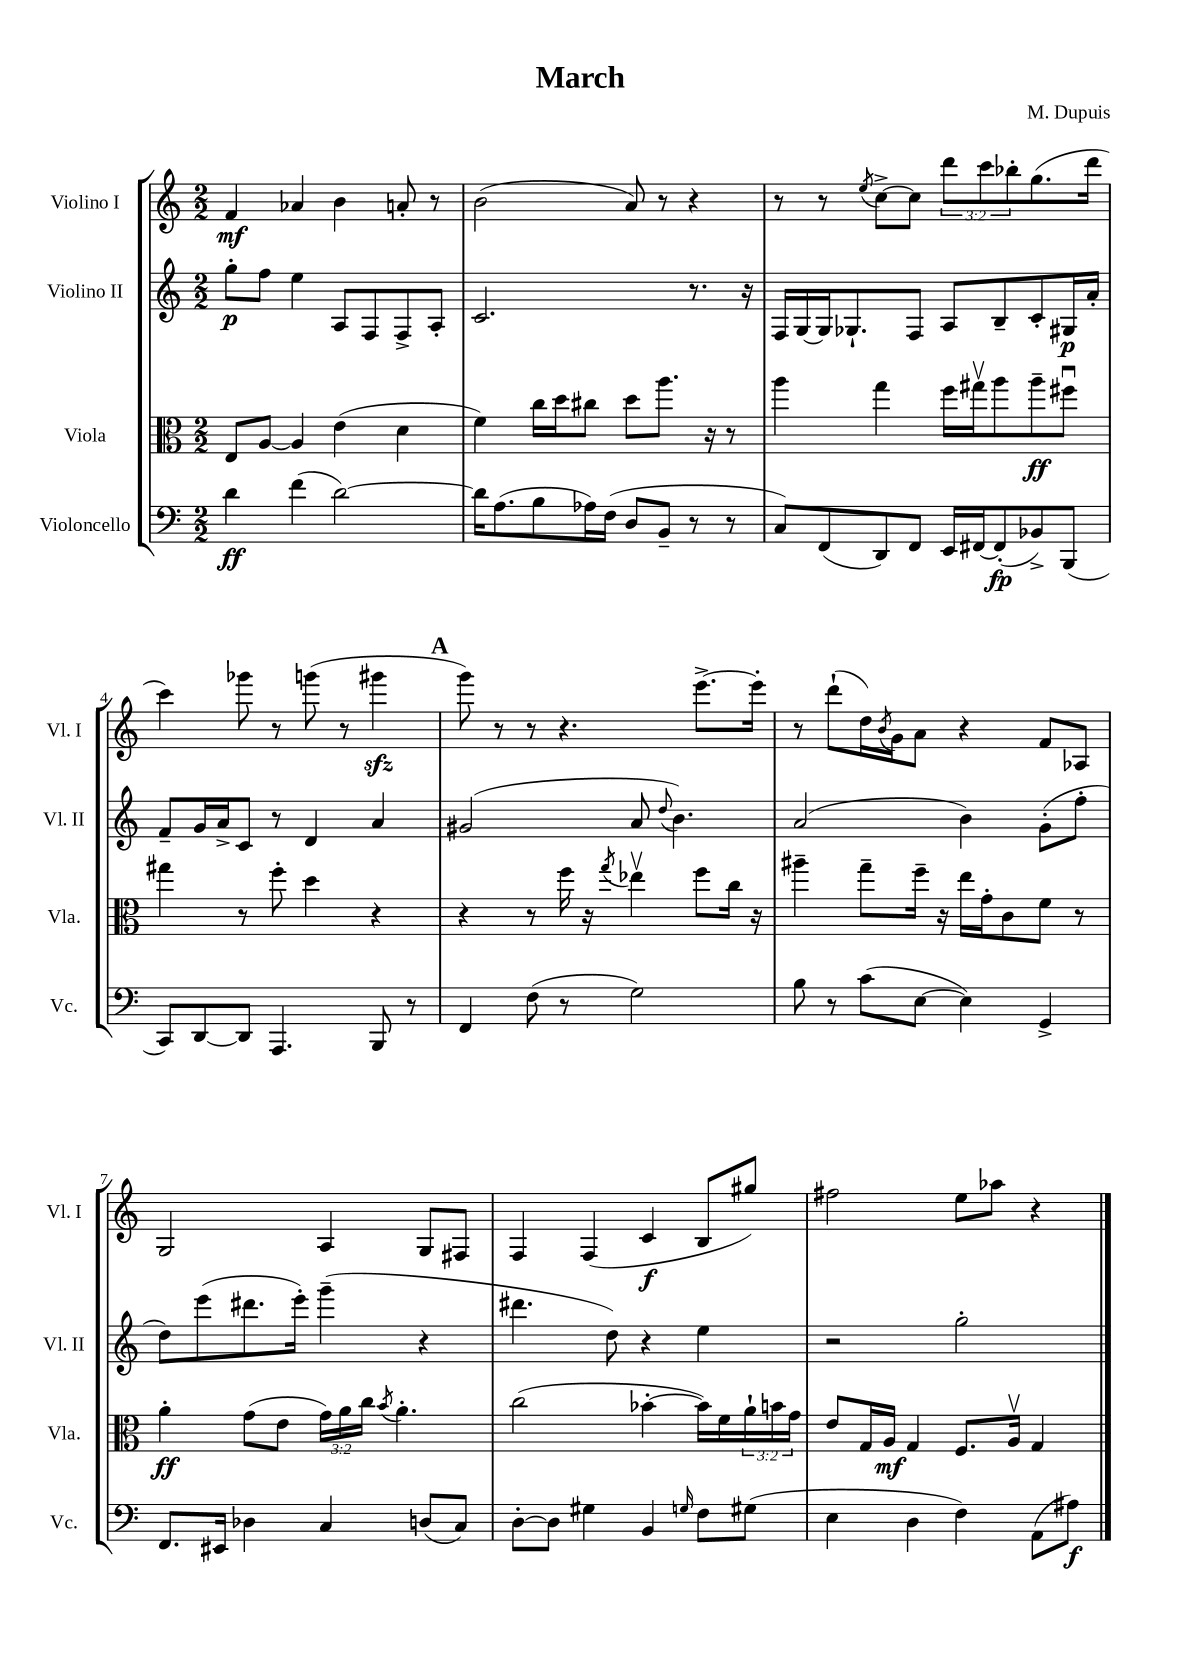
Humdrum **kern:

**kern	**kern	**kern	**kern
*staff4	*staff3	*staff2	*staff1
*clefF4	*clefC3	*clefG2	*clefG2
*k[]	*k[]	*k[]	*k[]
*M2/2	*M2/2	*M2/2	*M2/2
4d\	8E/L	8gg'\L	4f/
.	[8A/J	8ff\J	.
(4f\	4A/]	4ee\	4a-/
[2d\)	(4e\	8A/L	4b\
.	.	8F/	.
.	4d\	8F^/	8a'/
.	.	8A'/J	8r
=	=	=	=
16d\]LK	4f\)	2.c/	(2b\
(8.A\	.	.	.
8B\	16cc\LL	.	.
.	16dd\J	.	.
16A-\L)	8cc#\J	.	.
(16F\JJ	.	.	.
8D/L	8dd\L	.	8a/)
8BB~/J	8.aa\J	.	8r
8r	.	8.r	4r
.	16r	.	.
8r	8r	.	.
.	.	16r	.
=	=	=	=
8C/L)	4aa\	16F/LL	8r
.	.	[16G/	.
(8FF/	.	16G/]J	8r
.	.	8.G-`/	.
.	.	.	8qee/
8DD/)	4gg\	.	[8cc^\L
8FF/J	.	8F/J	8cc\]J
16EE/LL	16ff\LL	8A/L	12ddd\L
[16FF#/J	16gg#v\J	.	.
.	.	.	12ccc\
(8FF#'/]	8aa\	8B~/	.
.	.	.	12bb-'\
8BB-^/)	8aa~\	8c'/	(8.gg\
(8BBB/J	8ff#u\J	16G#/L	.
.	.	16a'/JJ	16ddd\Jk
=	=	=	=
8CC/L)	4gg#\	8f~/L	4ccc\)
[8DD/	.	16g/L	.
.	.	16a^/J	.
8DD/]J	8r	8c/J	8ggg-\
4.AAA/	8ff'\	8r	8r
.	4dd\	4d/	(8ggg\
.	.	.	8r
8BBB/	4r	4a/	4ggg#\
8r	.	.	.
=	=	=	=
4FF/	4r	(2g#/	8ggg\)
.	.	.	8r
(8F\	8r	.	8r
8r	16ff\	.	4.r
.	16r	.	.
.	8qgg/	.	.
2G\)	4ee-v\	8a/	.
.	.	8qqdd/	.
.	.	4.b\)	.
.	8ff\L	.	[8.eee^\L
.	16cc\Jk	.	.
.	16r	.	16eee'\]Jk
=	=	=	=
8B\	4aa#~\	(2a/	8r
8r	.	.	(8ddd`\L
(8c\L	8gg~\L	.	16dd\L)
.	.	.	8qb/
.	.	.	16g\J
[8E\J	16ff~\Jk	.	8a\J
.	16r	.	.
4E\])	16ee\LL	4b\)	4r
.	16g'\J	.	.
.	8c\	.	.
4GG^/	8f\J	(8g'\L	8f/L
.	8r	8ff'\J	8A-/J
=	=	=	=
8.FF/L	4a'\	8dd\L)	2G/
.	.	(8eee\	.
16EE#/Jk	.	.	.
4D-\	(8g\L	8.ddd#\	.
.	8e\J	.	.
.	.	16eee'\Jk)	.
4C/	24g\LL)	(4ggg~\	4A/
.	24a\	.	.
.	24cc\JJ	.	.
.	8qb/	.	.
.	4.a'\	.	.
(8D/L	.	4r	8G/L
8C/J)	.	.	8F#/J
=	=	=	=
[8D'\L	(2cc\	4.ddd#\	4F/
8D\]J	.	.	.
4G#\	.	.	(4F/
.	.	8dd\)	.
4BB/	[4b-'\	4r	4c/
16qqG/	.	.	.
8F\L	16b-\]LL)	4ee\	8B/L
.	16f\	.	.
(8G#\J	24a`\	.	8gg#/J)
.	24b\	.	.
.	24g\JJ	.	.
=	=	=	=
4E\	8e/L	2r	2ff#\
.	16G/L	.	.
.	16A/JJ	.	.
4D\	4G/	.	.
4F\)	8.F/L	2gg'\	8ee\L
.	.	.	8aa-\J
.	16Av/Jk	.	.
(8AA\L	4G/	.	4r
8A#\J)	.	.	.
==	==	==	==
*-	*-	*-	*-
